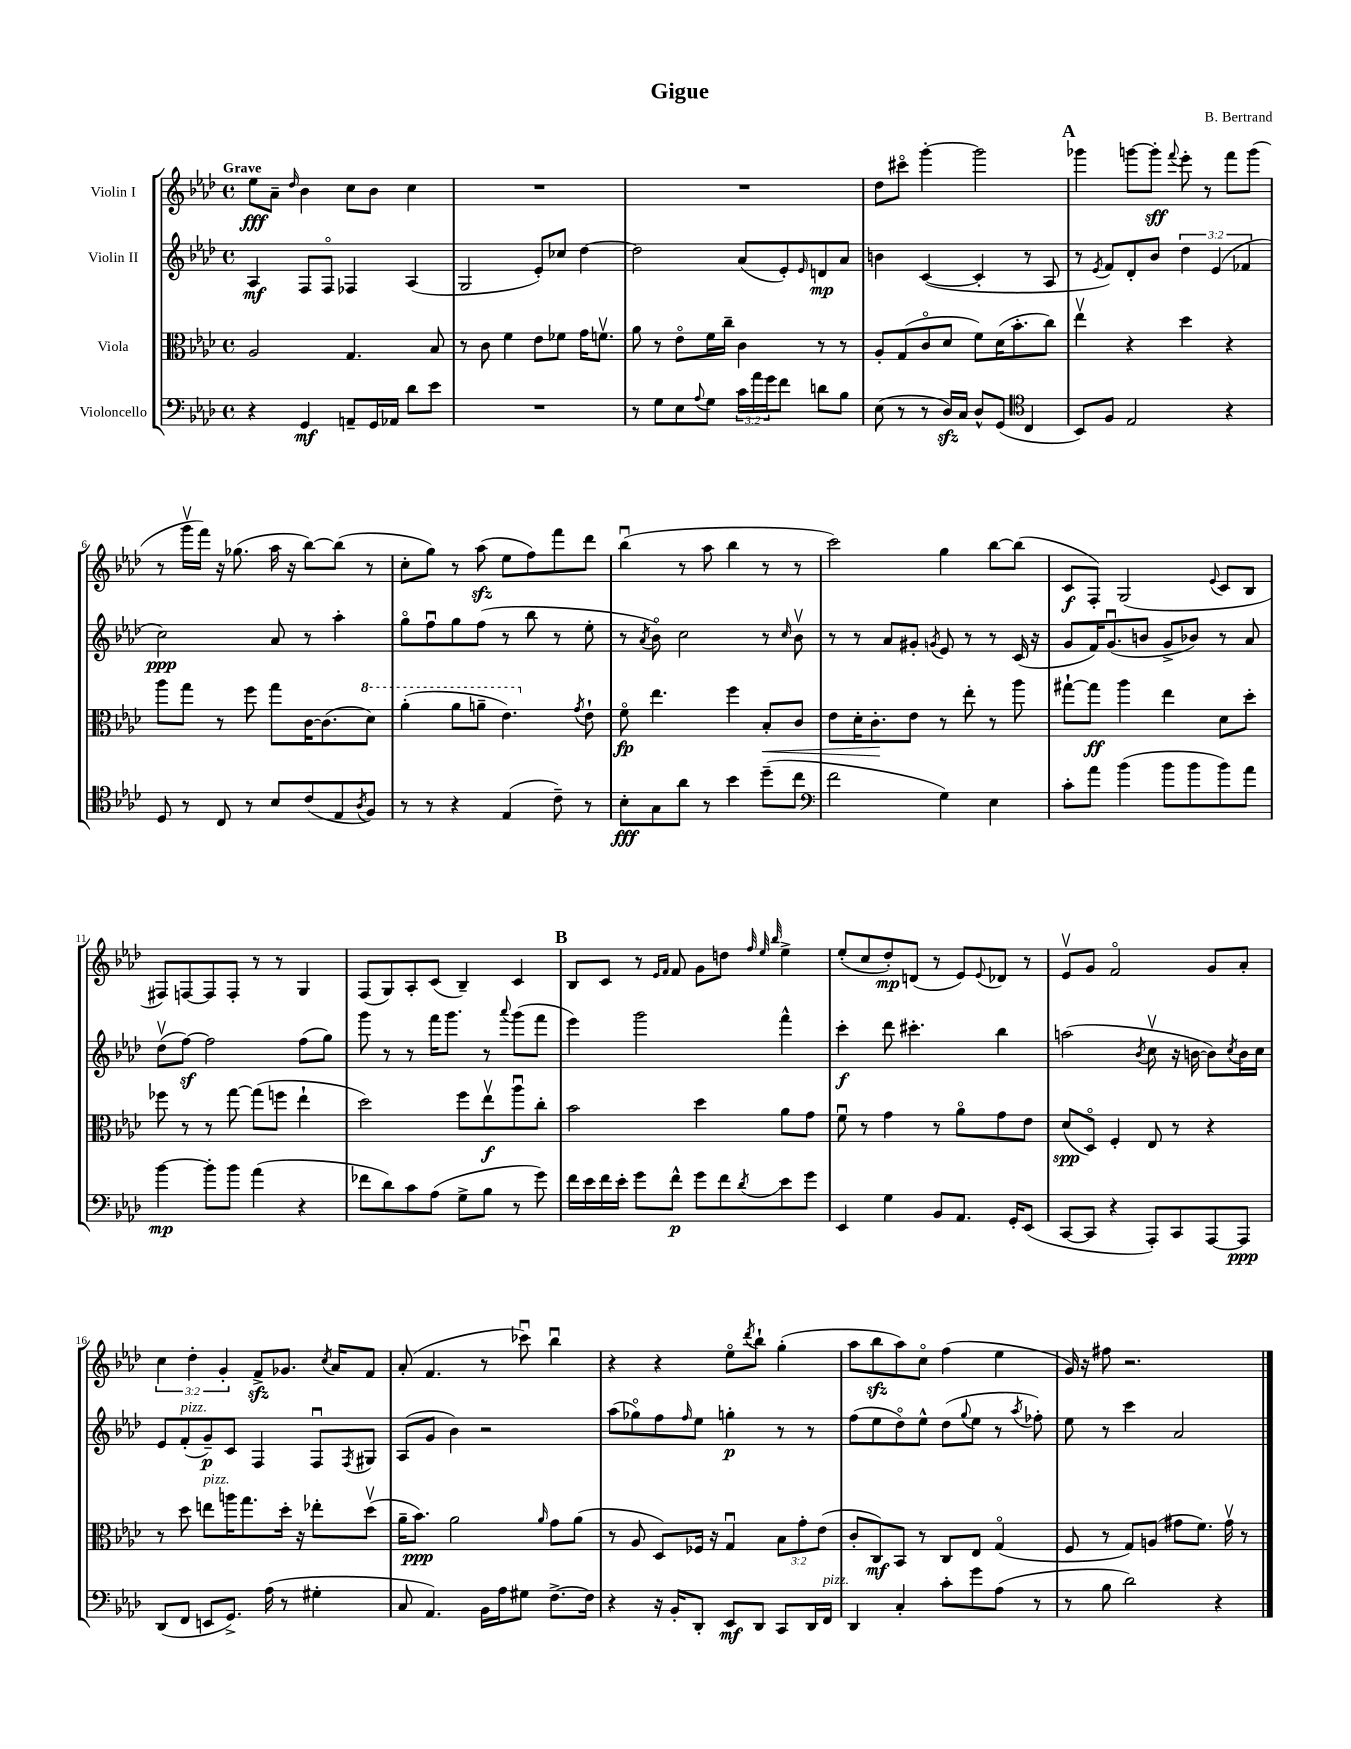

**kern	**dynam	**kern	**dynam	**kern	**dynam	**kern	**dynam
*part4	*part4	*part3	*part3	*part2	*part2	*part1	*part1
*staff4	*staff4	*staff3	*staff3	*staff2	*staff2	*staff1	*staff1
*I"Violoncello	*	*I"Viola	*	*I"Violin II	*	*I"Violin I	*
*clefF4	*	*clefC3	*	*clefG2	*	*clefG2	*
*k[b-e-a-d-]	*	*k[b-e-a-d-]	*	*k[b-e-a-d-]	*	*k[b-e-a-d-]	*
*M4/4	*	*M4/4	*	*M4/4	*	*M4/4	*
*met(c)	*	*met(c)	*	*met(c)	*	*met(c)	*
=1	=1	=1	=1	=1	=1	=1	=1
!	!	!	!	!	!	!LO:TX:a:B:t=Grave	!
4r	.	2A-/	.	4A-/	mf	8ee-\L	fff
.	.	.	.	.	.	8a-~\J	.
.	.	.	.	.	.	16qqdd-/	.
4GG/	mf	.	.	8F/L	.	4b-\	.
.	.	.	.	8F/J	.	.	.
8AAn~/L	.	4.G/	.	4F-X/	.	8cc\L	.
16GG/L	.	.	.	.	.	8b-\J	.
16AA-X/JJ	.	.	.	.	.	.	.
8d-\L	.	.	.	(4A-/	.	4cc\	.
8e-\J	.	8B-/	.	.	.	.	.
=2	=2	=2	=2	=2	=2	=2	=2
1r	.	8r	.	2G/	.	1r	.
.	.	8c\	.	.	.	.	.
.	.	4f\	.	.	.	.	.
.	.	8e-\L	.	8e-'/L)	.	.	.
.	.	8f-X\J	.	8cc-X/J	.	.	.
.	.	16g\KL	.	[4dd-\	.	.	.
.	.	8.fnv\J	.	.	.	.	.
=3	=3	=3	=3	=3	=3	=3	=3
8r	.	8a-\	.	2dd-\]	.	1r	.
8G\L	.	8r	.	.	.	.	.
8E-\	.	8e-\L	.	.	.	.	.
8qqA-/	.	.	.	.	.	.	.
8G\J	.	16f\L	.	.	.	.	.
.	.	16cc~\JJ	.	.	.	.	.
24c\LL	.	4c\	.	(8a-/L	.	.	.
24a-\	.	.	.	.	.	.	.
24g\J	.	.	.	.	.	.	.
8f\J	.	.	.	8e-'/)	.	.	.
.	.	.	.	16qqe-/	.	.	.
8dn\L	.	8r	.	8dn/	mp	.	.
8B-\J	.	8r	.	8a-/J	.	.	.
=4	=4	=4	=4	=4	=4	=4	=4
(8E-\	.	8A-'/L	.	4bn\	.	8dd-\L	.
8r	.	(8G/	.	.	.	8ccc#X\J	.
8r	.	8c/	.	([4c/	.	[4ggg'\	.
16D-zz/LL)	.	8d-/J	.	.	.	.	.
16C/JJ	.	.	.	.	.	.	.
8D-^^/L	.	8f\L)	.	4c'/]	.	2ggg\]	.
(8GG/J	.	(16d-\K	.	.	.	.	.
.	.	8.b-'\	.	.	.	.	.
*clefC4	*	*	*	*	*	*	*
4C/	.	.	.	8r	.	.	.
.	.	8cc\J)	.	8A-/	.	.	.
!!LO:REH:place=s1:t=A
=5	=5	=5	=5	=5	=5	=5	=5
8BB-/L)	.	4ee-v\	.	8r	.	4ggg-X\	.
.	.	.	.	8qe-/	.	.	.
8F/J	.	.	.	8f/L)	.	.	.
2E-/	.	4r	.	8d-'/	.	[8gggn\L	.
.	.	.	.	8b-/J	.	8ggg'\J]	sff
.	.	.	.	.	.	8qqfff/	.
.	.	4dd-\	.	6dd-\	.	8eee-'\	.
.	.	.	.	.	.	8r	.
.	.	.	.	(6e-/	.	.	.
4r	.	4r	.	.	.	8fff\L	.
.	.	.	.	6f-X/	.	.	.
.	.	.	.	.	.	(8ggg\J	.
!!LO:LB:g=z
=6	=6	=6	=6	=6	=6	=6	=6
8D-/	.	8aa-\L	.	2cc\)	ppp	8r	.
8r	.	8gg\J	.	.	.	16gggv\LL	.
.	.	.	.	.	.	16fff\JJ)	.
8C/	.	8r	.	.	.	16r	.
.	.	.	.	.	.	(8.gg-X\	.
8r	.	8ff\	.	.	.	.	.
8B-/L	.	8gg\L	.	8a-/	.	16aa-\	.
.	.	.	.	.	.	16r	.
(8c/	.	[16c\K	.	8r	.	[8bb-\L)	.
.	.	(8.c\]	.	.	.	.	.
8E-/	.	.	.	4aa-'\	.	(8bb-\J]	.
8qA-/	.	.	.	.	.	.	.
*	*	*8va	*	*	*	*	*
8F/J)	.	8dd-\J)	.	.	.	8r	.
=7	=7	=7	=7	=7	=7	=7	=7
8r	.	(4aa-'\	.	8gg\L	.	8cc'\L	.
8r	.	.	.	8ffu\	.	8gg\J)	.
4r	.	8aa-\L	.	8gg\	.	8r	.
.	.	8aan~\J	.	(8ff\J	.	(8aa-zz\	.
(4E-/	.	4.ee-\)	.	8r	.	8ee-\L	.
.	.	.	.	8bb-\	.	8ff\)	.
8c~\)	.	.	.	8r	.	8fff\	.
*	*	*X8va	*	*	*	*	*
.	.	8qg/	.	.	.	.	.
8r	.	8e-`\	.	8ee-'\	.	8ddd-\J	.
=8	=8	=8	=8	=8	=8	=8	=8
8B-'\L	fff	8f\	fp	8r	.	(4bb-u\	.
.	.	.	.	8qa-/	.	.	.
8G\	.	4.ee-\	.	8b-\)	.	.	.
8a-\J	.	.	.	2cc\	.	8r	.
8r	.	.	.	.	.	8aa-\	.
4b-\	.	4ff\	.	.	.	4bb-\	.
!	!	!	!LO:HP:b	!	!	!	!
(8dd-~\L	.	8B-'/L	<	8r	.	8r	.
.	.	.	.	16qqcc/	.	.	.
8cc\J	.	8c/J	.	8b-v\	.	8r	.
=9	=9	=9	=9	=9	=9	=9	=9
*clefF4	*	*	*	*	*	*	*
2f\	.	8e-\L	.	8r	.	2ccc\)	.
.	.	16d-'\K	.	8r	.	.	.
.	.	8.c'\	.	.	.	.	.
.	.	.	.	8a-/L	.	.	.
.	.	8e-\J	[	8g#X'/J	.	.	.
.	.	.	.	8qgn/	.	.	.
4G\)	.	8r	.	8e-/	.	4gg\	.
.	.	8ee-'\	.	8r	.	.	.
4E-\	.	8r	.	8r	.	[8bb-\L	.
.	.	8aa-\	.	(16c/	.	(8bb-\J]	.
.	.	.	.	16r	.	.	.
=10	=10	=10	=10	=10	=10	=10	=10
8c'\L	.	[8gg#X`\L	.	8g/L	.	8c/L	f
8a-\J	.	8gg#\J]	ff	16f/K)	.	8F'/J)	.
.	.	.	.	(8.gu/	.	.	.
(4b-\	.	4aa-\	.	.	.	(2G/	.
.	.	.	.	8bn/J	.	.	.
8b-\L	.	4ee-\	.	8g^/L	.	.	.
8b-\	.	.	.	8b-X/J)	.	.	.
.	.	.	.	.	.	8qqe-/	.
8b-\)	.	8d-\L	.	8r	.	8c/L	.
8a-\J	.	8dd-'\J	.	8a-/	.	8B-/J	.
!!LO:LB:g=z
=11	=11	=11	=11	=11	=11	=11	=11
[4b-\	mp	8ff-X\	.	(8dd-v\L	.	8F#X/L)	.
.	.	8r	.	[8ffz\J)	.	[8Fn/	.
8b-'\L]	.	8r	.	2ff\]	.	8F/]	.
8b-\J	.	[8gg\	.	.	.	8F'/J	.
(4a-\	.	(8gg\L]	.	.	.	8r	.
.	.	8ffn\J	.	.	.	8r	.
4r	.	4ee-`\	.	(8ff\L	.	4G/	.
.	.	.	.	8gg\J)	.	.	.
=12	=12	=12	=12	=12	=12	=12	=12
8f-X\L	.	2dd-\)	.	8ggg\	.	(8F/L	.
8d-\)	.	.	.	8r	.	8G/)	.
8c\	.	.	.	8r	.	8A-'/	.
(8A-\J	.	.	.	16fff\KL	.	(8c/J	.
.	.	.	.	8.ggg\J	.	.	.
8G^\L	.	8ff\L	.	.	.	4B-~/)	.
8B-\J	.	8ee-v\	f	8r	.	.	.
.	.	.	.	8qqaaa-/	.	.	.
8r	.	8aa-u\	.	(8ggg\L	.	4c/	.
8g\)	.	8cc'\J	.	8fff\J	.	.	.
!!LO:REH:place=s1:t=B
=13	=13	=13	=13	=13	=13	=13	=13
16f\LL	.	2b-\	.	4eee-\)	.	8B-/L	.
16e-\	.	.	.	.	.	.	.
16f\	.	.	.	.	.	8c/J	.
16e-'\JJ	.	.	.	.	.	.	.
8g\L	.	.	.	2ggg\	.	8r	.
.	.	.	.	.	.	16qqe-/LL	.
.	.	.	.	.	.	16qqf/JJ	.
8f^^\J	p	.	.	.	.	8f/	.
8g\L	.	4dd-\	.	.	.	8g\L	.
8f\	.	.	.	.	.	8ddn\J	.
.	.	.	.	.	.	32qqff/	.
.	.	.	.	.	.	32qqee-/	.
8qd-/	.	.	.	.	.	32qqbb-/	.
8e-\	.	8a-\L	.	4fff^^\	.	4ee-^\	.
8g\J	.	8g\J	.	.	.	.	.
=14	=14	=14	=14	=14	=14	=14	=14
4EE-/	.	8fu\	.	4ccc'\	f	(8ee-'/L	.
.	.	8r	.	.	.	8cc/	.
4G\	.	4g\	.	8ddd-\	.	8dd-'/)	mp
.	.	.	.	4.ccc#X'\	.	(8dn/J	.
8BB-/L	.	8r	.	.	.	8r	.
8.AA-/J	.	8a-\L	.	.	.	8e-/L)	.
.	.	.	.	.	.	8qqe-/	.
.	.	8g\	.	4bb-\	.	8d-X/J	.
16GG'/KL	.	.	.	.	.	.	.
(8EE-/J	.	8e-\J	.	.	.	8r	.
=15	=15	=15	=15	=15	=15	=15	=15
[8CC/L	.	(8d-/L	spp	(2aan\	.	8e-v/L	.
8CC/J]	.	8D-/J)	.	.	.	8g/J	.
4r	.	4F'/	.	.	.	2f/	.
.	.	.	.	8qb-/	.	.	.
8AAA-'/L)	.	8E-/	.	8ccv\	.	.	.
8CC/	.	8r	.	16r	.	.	.
.	.	.	.	[16bn\	.	.	.
[8AAA-/	.	4r	.	8b\L])	.	8g/L	.
.	.	.	.	8qcc/	.	.	.
8AAA-/J]	ppp	.	.	16b\L	.	8a-'/J	.
.	.	.	.	16cc\JJ	.	.	.
!!LO:LB:g=z
=16	=16	=16	=16	=16	=16	=16	=16
(8DD-/L	.	8r	.	8e-/L	.	6cc\	.
!	!	!	!	!LO:TX:a:i:t=pizz.	!	!	!
8FF/J	.	8dd-\	.	(8f'/	.	.	.
.	.	.	.	.	.	6dd-'\	.
!	!	!LO:TX:a:i:t=pizz.	!	!	!	!	!
8EEn/L	.	8een\L	.	8g~/)	p	.	.
.	.	.	.	.	.	6g'/	.
8.GG^/J)	.	16aan\K	.	8c/J	.	.	.
.	.	8.gg\	.	.	.	.	.
.	.	.	.	4F/	.	8fzz^/L	.
(16A-\	.	.	.	.	.	.	.
8r	.	16dd-'\Jk	.	.	.	8.g-X/J	.
.	.	16r	.	.	.	.	.
4G#X'\	.	8ee-X'\L	.	8Fu/L	.	.	.
.	.	.	.	.	.	8qcc/	.
.	.	.	.	.	.	16a-/KL	.
.	.	.	.	8qF/	.	.	.
.	.	(8dd-v\J	.	8G#X/J	.	8f/J	.
=17	=17	=17	=17	=17	=17	=17	=17
8C/	.	16a-~\KL	.	(8A-/L	.	(8a-'/	.
.	.	8.b-\J)	ppp	.	.	.	.
4.AA-/)	.	.	.	8g/J	.	4.f/	.
.	.	2a-\	.	4b-\)	.	.	.
16BB-\LL	.	.	.	2r	.	8r	.
16A-\J	.	.	.	.	.	.	.
8G#X\J	.	.	.	.	.	8ccc-Xu\)	.
.	.	16qqa-/	.	.	.	.	.
[8.F^\L	.	8g\L	.	.	.	4bb-u\	.
.	.	(8a-\J	.	.	.	.	.
16F\Jk]	.	.	.	.	.	.	.
=18	=18	=18	=18	=18	=18	=18	=18
4r	.	8r	.	(8aa-\L	.	4r	.
.	.	8A-/	.	8gg-X\)	.	.	.
16r	.	8D-/L)	.	8ff\	.	4r	.
16BB-'/KL	.	.	.	.	.	.	.
.	.	.	.	16qqff/	.	.	.
8DD-'/J	.	16F-X/Jk	.	8ee-\J	.	.	.
.	.	16r	.	.	.	.	.
8EE-/L	mf	4Gu/	.	4ggn'\	p	8ee-\L	.
.	.	.	.	.	.	8qddd-/	.
8DD-/J	.	.	.	.	.	8bb-`\J	.
8CC/L	.	12B-\L	.	8r	.	(4gg'\	.
.	.	12g'\	.	.	.	.	.
16DD-/L	.	.	.	8r	.	.	.
.	.	(12e-\J	.	.	.	.	.
!LO:TX:a:i:t=pizz.	!	!	!	!	!	!	!
16FF/JJ	.	.	.	.	.	.	.
=19	=19	=19	=19	=19	=19	=19	=19
4DD-/	.	8c'/L	.	(8ff\L	.	8aa-\L	.
.	.	8C/)	mf	8ee-\	.	8bb-zz\	.
4C'/	.	8BB-/J	.	8dd-\)	.	8aa-\)	.
.	.	8r	.	8ee-^^\J	.	8cc\J	.
8c'\L	.	8C/L	.	(8dd-\L	.	(4ff\	.
.	.	.	.	8qqgg/	.	.	.
8g\	.	8E-/J	.	8ee-\J	.	.	.
(8A-\J	.	(4G/	.	8r	.	4ee-\	.
.	.	.	.	8qaa-/	.	.	.
8r	.	.	.	8ff-X'\)	.	.	.
=20	=20	=20	=20	=20	=20	=20	=20
8r	.	8F/	.	8ee-\	.	16g/)	.
.	.	.	.	.	.	16r	.
8B-\	.	8r	.	8r	.	8ff#X\	.
2d-\)	.	8G/L)	.	4ccc\	.	2.r	.
.	.	(8An/J	.	.	.	.	.
.	.	8g#X\L	.	2a-/	.	.	.
.	.	8.f\J)	.	.	.	.	.
4r	.	.	.	.	.	.	.
.	.	16g#v\	.	.	.	.	.
.	.	8r	.	.	.	.	.
==	==	==	==	==	==	==	==
*-	*-	*-	*-	*-	*-	*-	*-
